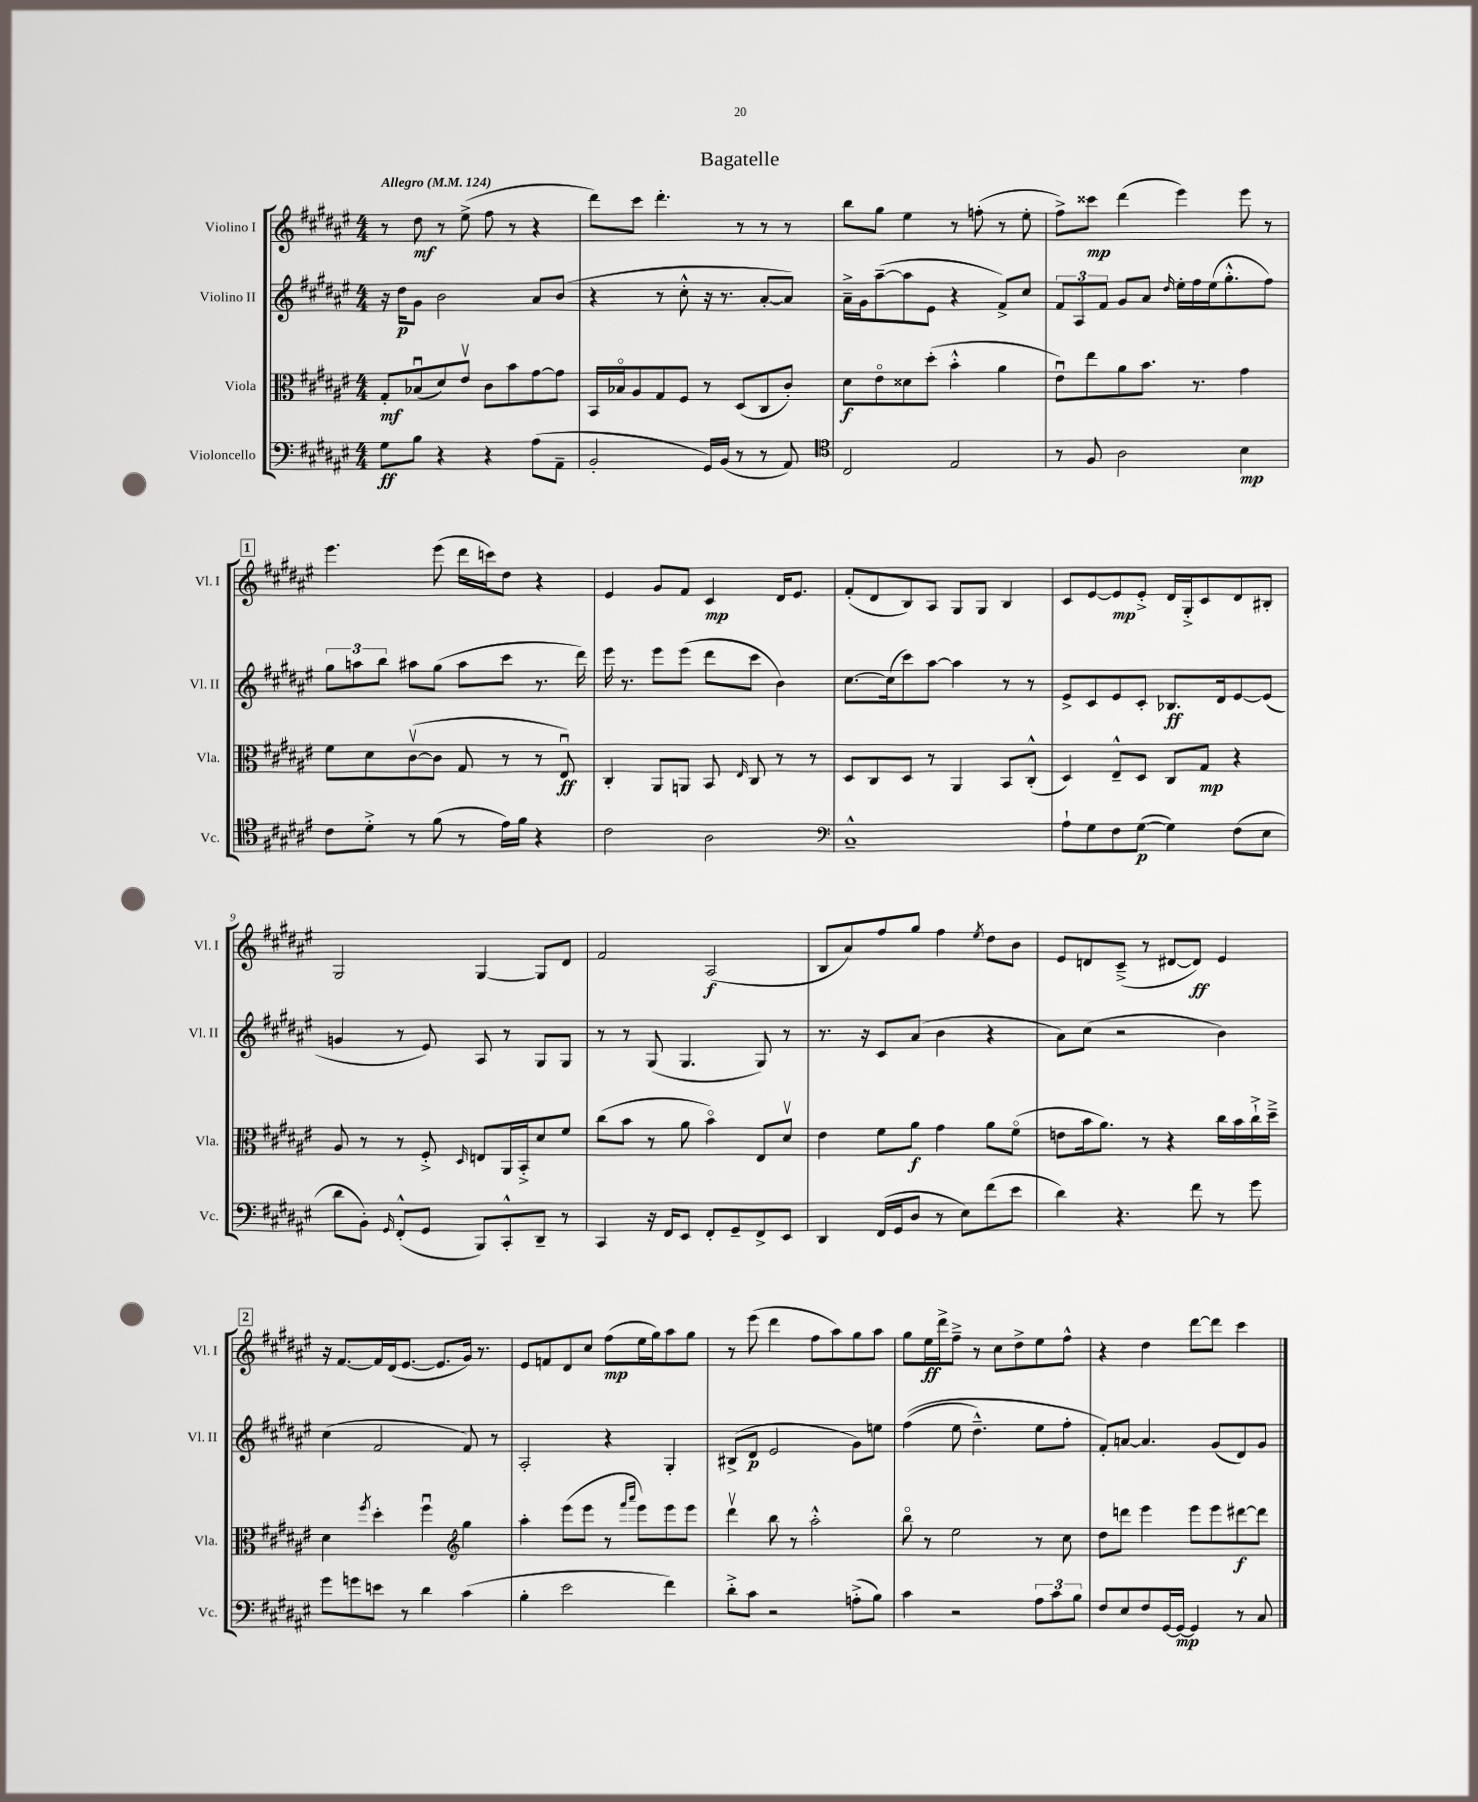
\header { title = "Bagatelle" }
<<
\new StaffGroup <<
\new Staff = "s0" \with { instrumentName = "Violino I" shortInstrumentName = "Vl. I" } {
    \clef treble \key fis \major \numericTimeSignature \time 4/4 \tempo "Allegro" 4 = 124
    \autoBeamOff r8 dis''8\mf r8 eis''8->( fis''8 r8 r4 |
    dis'''8[) cis'''8] dis'''4.-. r8 r8 r8 |
    b''8[ gis''8] eis''4 r8 f''8-.( r8 eis''8-. |
    fis''8[->) cisis'''8]\mp dis'''4( eis'''4) eis'''8 r8 |
    \mark \markup { \box "1" } eis'''4. eis'''8( dis'''16[ c'''16) dis''8] r4 |
    eis'4 gis'8[ fis'8] cis'4\mp dis'16[ eis'8.] |
    fis'8[-.( dis'8 b8) ais8] gis8[ gis8] b4 |
    cis'8[ eis'8~ eis'8\mp eis'8]-.-> dis'16[ gis16-.-> cis'8 dis'8 bis8]-. |
    gis2 gis4~ gis8[ dis'8] |
    fis'2 ais2\f( |
    b8[ ais'8) fis''8 gis''8] fis''4 \acciaccatura { eis''8 } dis''8[ b'8] |
    eis'8[ d'8 cis'8]--->( r8 dis'8[~ dis'8]\ff) eis'4 |
    \mark \markup { \box "2" } r16 fis'8.[~ fis'16 dis'16( eis'8.]~ eis'8.[ gis'16]) r8. |
    eis'8[ f'8 dis'8 cis''8] fis''8[\mp( eis''16 gis''16) ais''8 gis''8] |
    r8 eis'''8( dis'''4 fis''8[ ais''8) gis''8 ais''8] |
    gis''8[ eis''16\ff dis'''16-> fis''8]---> r8 cis''8[ dis''8-> eis''8 fis''8]-^ |
    r4 dis''4 dis'''8[~ dis'''8] cis'''4 \bar "|." |
}
\new Staff = "s1" \with { instrumentName = "Violino II" shortInstrumentName = "Vl. II" } {
    \clef treble \key fis \major \numericTimeSignature \time 4/4
    \autoBeamOff r16 dis''16[\p gis'8] b'2 ais'8[ b'8]( |
    r4 r8 cis''8-.-^ r16 r8. ais'8[~-. ais'8]) |
    ais'16[---> gis'16 ais''8~--( ais''8 eis'8] r4 fis'8[->) cis''8] |
    \tuplet 3/2 { fis'8[ ais8 fis'8] } gis'8[ ais'8] \grace { dis''16 } eis''16[-. fis''16 eis''16( gis''8.-.-^ fis''8]) |
    \mark \markup { \box "1" } \tuplet 3/2 { gis''8[ a''8 b''8] } ais''8[ gis''8]( ais''8[ cis'''8] r8. dis'''16) |
    eis'''16 r8. eis'''8[ eis'''8]( dis'''8[ cis'''8] b'4) |
    cis''8.[~ cis''16( cis'''8) ais''8]~ ais''4 r8 r8 |
    eis'8[-> cis'8 eis'8 cis'8]-. bes8.[\ff dis'16 eis'8~ eis'8]( |
    g'4 r8 eis'8) ais8 r8 gis8[ gis8] |
    r8 r8 gis8( gis4. gis8) r8 |
    r8. r16 cis'8[ ais'8]( b'4 r4 |
    ais'8[) cis''8]( r2 b'4) |
    \mark \markup { \box "2" } cis''4( fis'2 fis'8) r8 |
    ais2-. r4 gis4-. |
    bis8[->( dis'8]\p eis'2 gis'8[) e''8] |
    fis''4(\( eis''8 dis''4.---^) eis''8[ fis''8]-. |
    fis'8[-.\) a'8]~ a'4. gis'8[( dis'8) gis'8] \bar "|." |
}
\new Staff = "s2" \with { instrumentName = "Viola" shortInstrumentName = "Vla." } {
    \clef alto \key fis \major \numericTimeSignature \time 4/4
    \autoBeamOff gis8[-.\mf bes8\downbow( dis'8) eis'8]\upbow cis'8[ b'8 gis'8~ gis'8] |
    b,16[ bes16\flageolet ais8 gis8 fis8] r8 dis8[( cis8 cis'8]-.) |
    dis'8[\f eis'8\flageolet disis'8 dis''8]-.( b'4-.-^ ais'4 |
    eis'8[\downbow) eis''8 ais'8 b'8.] r8. gis'4 |
    \mark \markup { \box "1" } fis'8[ dis'8 cis'8~\upbow( cis'8] gis8 r8 r8 eis8\downbow\ff) |
    cis4-. ais,8[ a,8] b,8 \grace { eis16 } cis8 r8 r8 |
    dis8[ cis8 dis8] r8 ais,4 b,8[ cis8]-.-^( |
    dis4) eis8[---^ dis8] cis8[ gis8]\mp r4 |
    ais8 r8 r8 fis8-.-> \grace { dis16 } e8[ ais,16 b,16-.-> dis'8 fis'8] |
    cis''8[( b'8] r8 ais'8 b'4\flageolet) eis8[ dis'8]\upbow |
    eis'4 fis'8[ ais'8]\f gis'4 ais'8[ fis'8]\flageolet( |
    e'8[ b'16 ais'8.]) r8 r4 cis''16[ b'16 cis''16-!-> dis''16]---> |
    \mark \markup { \box "2" } dis'4 \acciaccatura { fis''8 } dis''4-. fis''4\downbow \clef treble gis''4 |
    ais''4-. eis'''8[( eis'''8] r8 \grace { fis'''16[ ais'''16] } eis'''8[) eis'''8 eis'''8] |
    dis'''4\upbow b''8 r8 ais''2-.-^ |
    b''8\flageolet r8 eis''2 r8 cis''8 |
    dis''8[ d'''8] eis'''4 eis'''8[ eis'''8 dis'''8~\f dis'''8] \bar "|." |
}
\new Staff = "s3" \with { instrumentName = "Violoncello" shortInstrumentName = "Vc." } {
    \clef bass \key fis \major \numericTimeSignature \time 4/4
    \autoBeamOff gis8[\ff b8] r4 r4 ais8[( ais,8]-- |
    b,2-. gis,16[) b,16]( r8 r8 ais,8) |
    \clef tenor cis2 eis2 |
    r8 fis8 ais2 b4\mp |
    \mark \markup { \box "1" } cis'8[ dis'8]-.-> r8 fis'8( r8 eis'16[) fis'16] r4 |
    cis'2 ais2 |
    \clef bass cis1---^ |
    ais8[-! gis8 fis8 gis8]~\p( gis4) fis8[( eis8] |
    dis'8[ b,8]-.) \grace { gis,16 } fis,8[-.-^( gis,8] b,,8[) cis,8-.-^ dis,8]-- r8 |
    cis,4 r16 fis,16[ eis,8] fis,8[-. gis,8-- fis,8-> eis,8] |
    dis,4 fis,16[( gis,16 dis8] r8 eis8[) fis'8( eis'8] |
    dis'4) r4. fis'8 r8 gis'8 |
    \mark \markup { \box "2" } gis'8[ g'8 e'8] r8 dis'4 cis'4( |
    b4-. eis'2 fis'4) |
    dis'8[-.-> cis'8] r2 a8[-.->( b8]) |
    cis'4 r2 \tuplet 3/2 { ais8[ cis'8 b8] } |
    fis8[ eis8 fis8 gis,16~ gis,16]~\mp gis,4 r8 cis8 \bar "|." |
}
>>
>>
